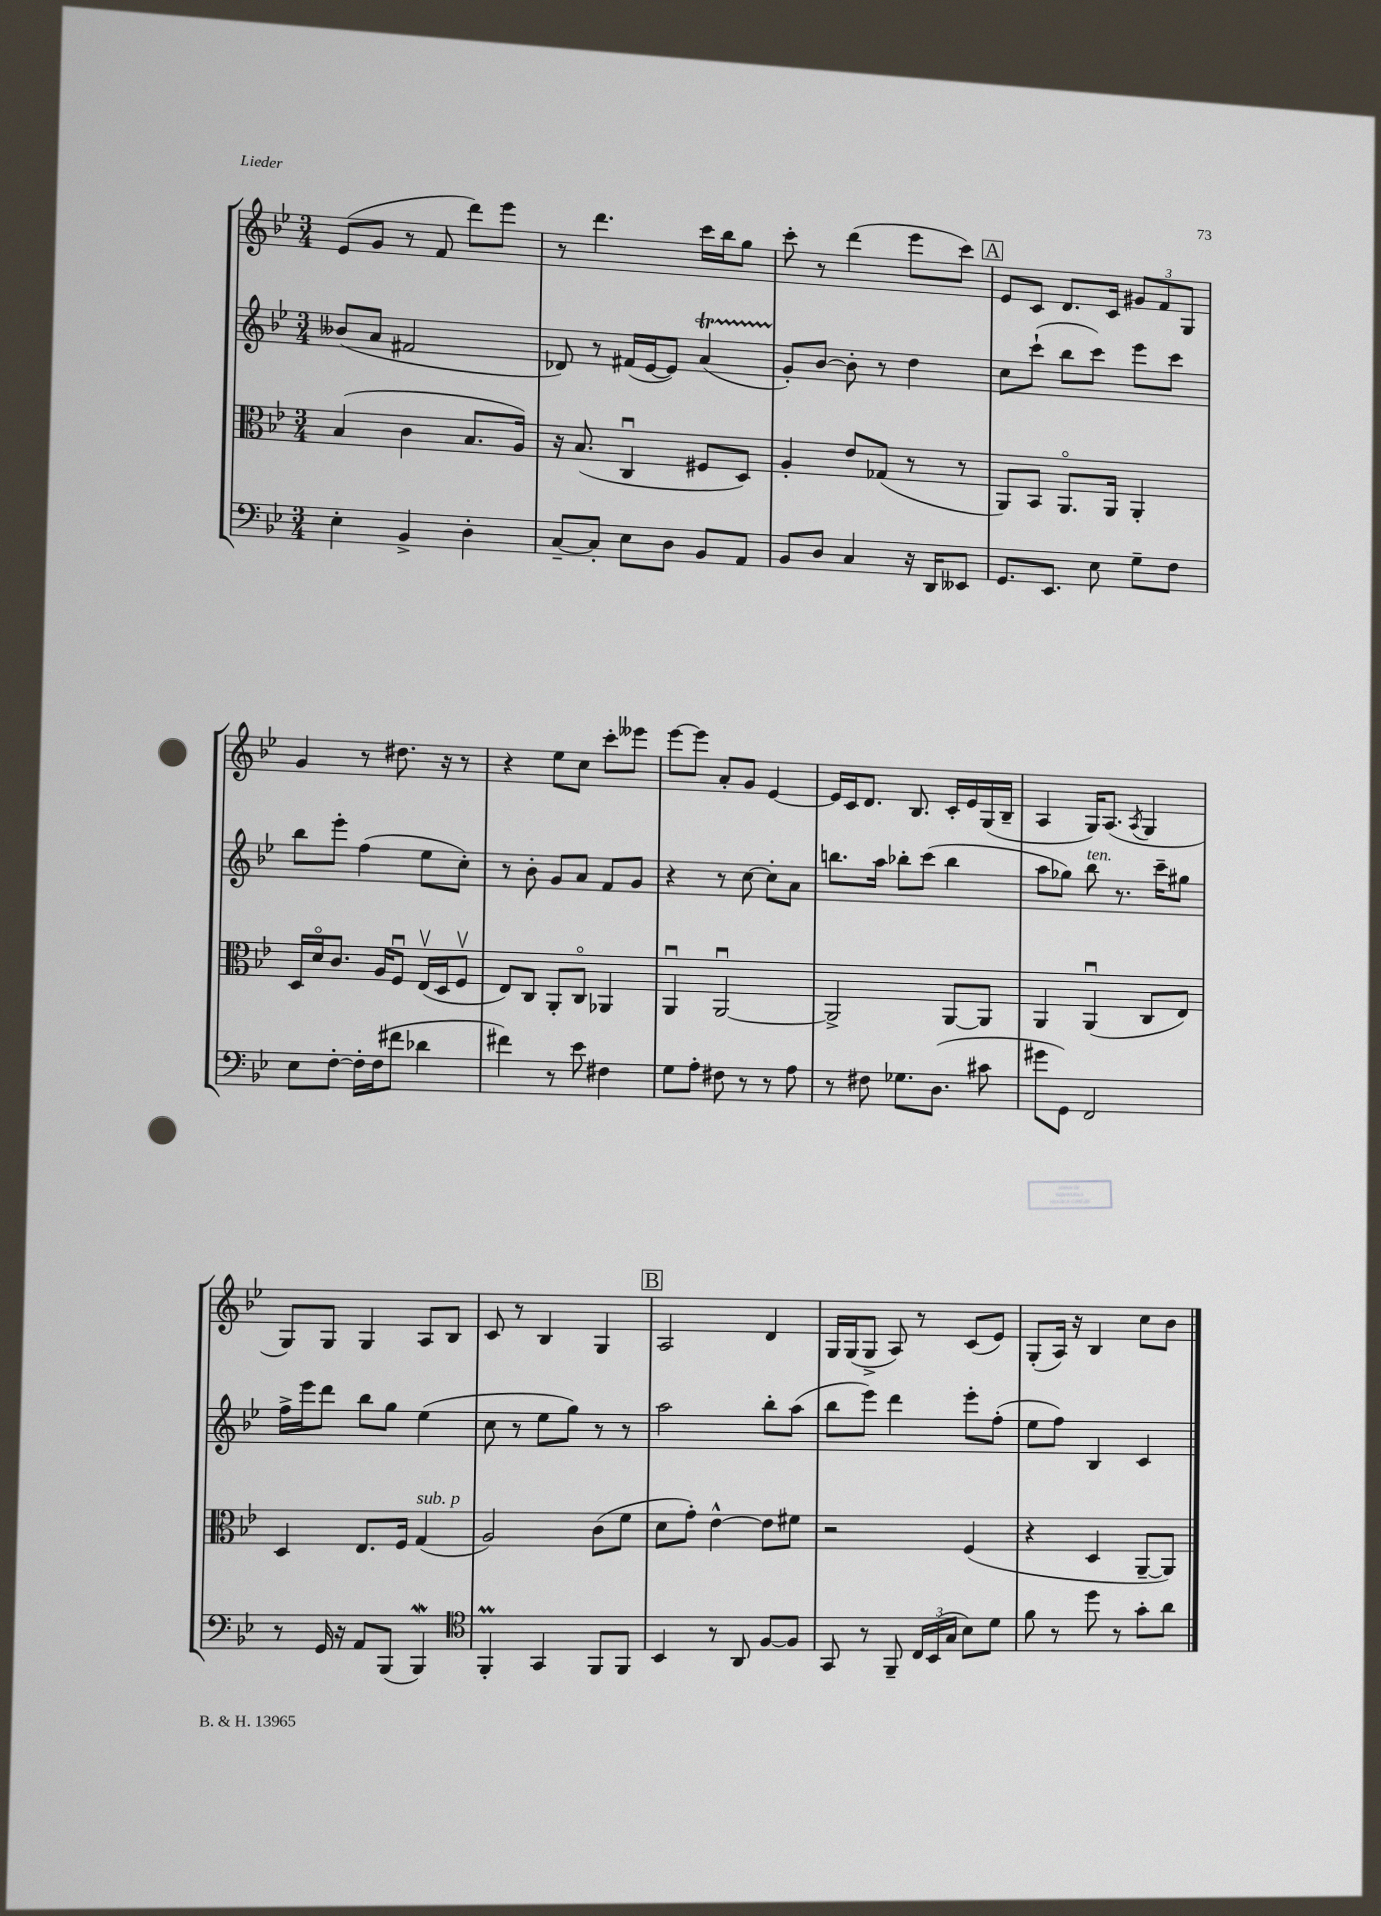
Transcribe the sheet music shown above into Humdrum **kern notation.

**kern	**kern	**kern	**kern
*staff4	*staff3	*staff2	*staff1
*clefF4	*clefC3	*clefG2	*clefG2
*k[b-e-]	*k[b-e-]	*k[b-e-]	*k[b-e-]
*M3/4	*M3/4	*M3/4	*M3/4
4E-'\	(4B-/	(8b--/L	(8e-/L
.	.	8a/J	8g/J
4BB-^/	4c\	2f#/	8r
.	.	.	8f/
4D'\	8.B-/L	.	8ddd\L)
.	.	.	8eee-\J
.	16A/Jk)	.	.
=	=	=	=
[8C~/L	16r	8d-/)	8r
.	(8.B-/	.	.
8C'/]J	.	8r	4.ddd\
8E-\L	4Cu/	(16f#/LL	.
.	.	[16e-/J	.
8D\J	.	8e-/]J)	.
8BB-/L	8F#/L	(4a/	16ccc\LL
.	.	.	16bb-\J
8AA/J	8D/J)	.	8gg\J
=	=	=	=
8BB-/L	4A'/	8g'/L)	8ccc'\
8D/J	.	[8b-/J	8r
4C/	8e-/L	8b-'\]	(4ddd\
.	(8G-/J	8r	.
16r	8r	4dd\	8eee-\L
16DD/LK	.	.	.
8EE--/J	8r	.	8ccc\J)
=	=	=	=
8.GG/L	8AA/L)	8cc\L	8e-/L
.	8BB-/J	(8ccc`\J	8c/J
8.EE-/J	.	.	.
.	8.AAo/L	8bb-\L	8.d/L
8E-\	.	8ccc\J)	.
.	16AA/Jk	.	16c/Jk
8G~\L	4AA'/	8eee-\L	12g#/L
.	.	.	12f/
8F\J	.	8ccc\J	.
.	.	.	12G/J
=	=	=	=
8E-\L	16D/LL	8bb-\L	4g/
.	16do/J	.	.
[8F'\J	8.c/J	8eee-'\J	.
16F'\]LL	.	(4ff\	8r
(16F\J	16A/LK	.	.
8f#\J	8Fu/J	.	8.dd#\
4d-\	(16E-v/LL	8ee-\L	.
.	16D/J	.	16r
.	8Fv/J	8cc'\J)	8r
=	=	=	=
4f#\)	8E-/L)	8r	4r
.	8C/J	8b-'\	.
8r	8AA'/L	8g/L	8ee-\L
8e-\	8Co/J	8a/J	8cc\J
4F#\	4AA-/	8f/L	8ccc'\L
.	.	8g/J	8eee--\J
=	=	=	=
8G\L	4AAu/	4r	[8eee-\L
8A'\J	.	.	8eee-\]J
8F#\	[2AAu/	8r	8a'/L
8r	.	[8cc\	8g/J
8r	.	8cc'\]L	[4e-/
8A\	.	8a\J	.
=	=	=	=
8r	2AA^/]	8.bb\L	16e-/]LL
.	.	.	16c/J
8F#\	.	.	8.d/J
.	.	16aa\Jk	.
8.G-\L	.	8bb-'\L	.
.	.	.	8.B-/
.	.	(8ccc\J	.
(8.D\J	.	.	.
.	[8AA/L	4bb-\	16c'/LL
.	.	.	16e-/
8c#\	8AA/]J	.	(16G/
.	.	.	16B-~/JJ
=	=	=	=
8g#\L	4AA/	8aa\L	4A/
8GG\J)	.	8gg-\J)	.
2FF/	(4AAu/	8bb-\	16G/LK)
.	.	.	(8.A/J
.	.	8.r	.
.	.	.	8qA/
.	8C/L	.	4G/
.	.	16ccc~\LK	.
.	8E-/J)	8gg#\J	.
=	=	=	=
8r	4D/	16ff^\LL	8G/L)
.	.	16eee-\J	.
16GG/	.	8ddd\J	8G/J
16r	.	.	.
8AA/L	8.E-/L	8bb-\L	4G/
(8BBB-/J	.	8gg\J	.
.	16F/Jk	.	.
4BBB-/)	(4G/	(4ee-\	8A/L
.	.	.	8B-/J
=	=	=	=
*clefC4	*	*	*
4FF'/	2A/)	8cc\	8c/
.	.	8r	8r
4GG/	.	8ee-\L	4B-/
.	.	8gg\J)	.
8FF/L	(8c\L	8r	4G/
8FF/J	8f\J	8r	.
=	=	=	=
4BB-/	8d\L	2aa\	2A/
.	8g'\J)	.	.
8r	[4e-^^\	.	.
8AA/	.	.	.
[8F/L	8e-\]L	8bb-'\L	4d/
8F/]J	8f#\J	(8aa\J	.
=	=	=	=
8GG/	2r	8bb-\L	16G/LL
.	.	.	(16G/J
8r	.	8eee-\J)	8G^/J
8FF~/	.	4ddd\	8A/)
24C/LL	.	.	8r
(24BB-/	.	.	.
24G/JJ	.	.	.
8B-\L)	(4F/	8eee-'\L	(8c/L
8d\J	.	(8ff'\J	8e-/J)
=	=	=	=
8f\	4r	8ee-\L	(8G'/L
8r	.	8ff\J)	16A/Jk)
.	.	.	16r
8dd\	4D/	4B-/	4B-/
8r	.	.	.
8g'\L	[8AA~/L	4c/	8cc\L
8a\J	8AA/]J)	.	8b-\J
==	==	==	==
*-	*-	*-	*-
